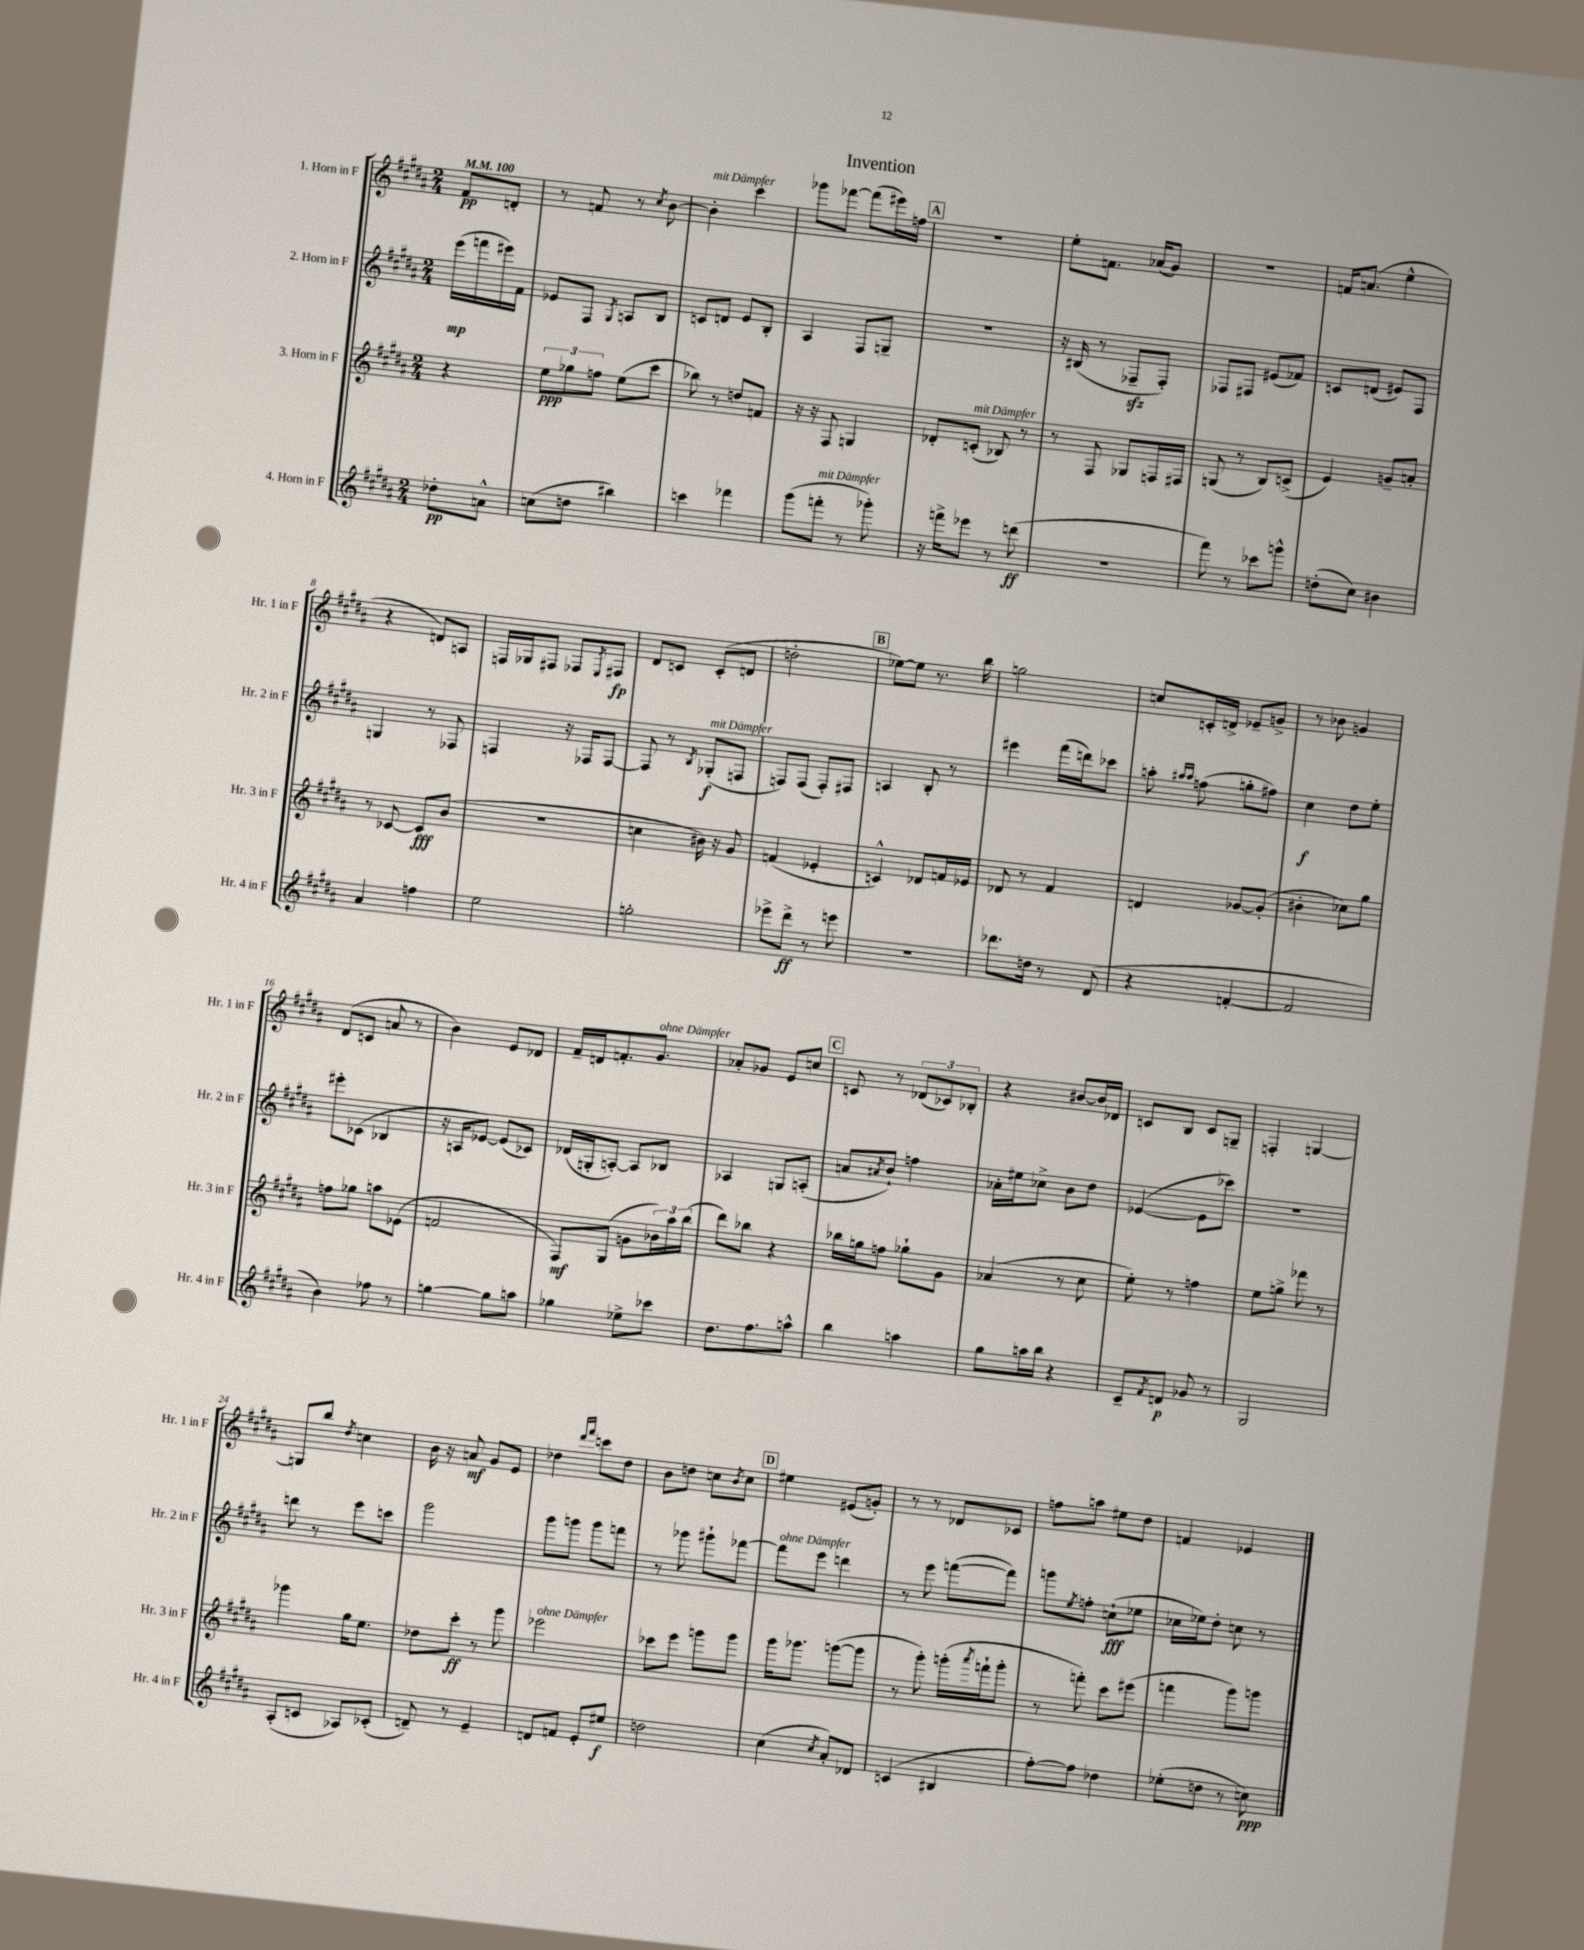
\header { title = "Invention" }
<<
\new StaffGroup <<
\new Staff = "s0" \with { instrumentName = "1. Horn in F" shortInstrumentName = "Hr. 1 in F" } {
    \clef treble \key b \major \numericTimeSignature \time 2/4 \partial 4 \tempo 4 = 100
    fis'8\pp d'8-. |
    r8 f'8 r8 \acciaccatura { cis''8 } b'8~ |
    b'4-.^\markup { \italic "mit Dämpfer" } cis'''4 |
    ges'''8 fes'''8~ fes'''8( eis'''16) f''16 |
    \mark \markup { \box "A" } r2 |
    e''8-. f'8. aes'16( gis'8) |
    r2 |
    f'16 a'8.( e''4-^ |
    r4 d'8) a8 |
    f16 ges16 fis8 fes8 \acciaccatura { e8 } fis8\fp |
    dis'8 c'8 c'8-.( d'8 |
    d''2-. |
    \mark \markup { \box "B" } ees''8~) ees''8 r8. b''16 |
    g''2 |
    c''8 c'16-. d'16-> ees'8-- g'8-> |
    r8 bes'8 g'4 |
    dis'8( c'8 a'8 r8 |
    b'4) e'8 des'8 |
    fis'16-- d'16 f'8.-. gis'8.^\markup { \italic "ohne Dämpfer" } |
    aes'8-. ges'8 e'8 c''8 |
    \mark \markup { \box "C" } c'8 r8 \tuplet 3/2 { des'8( ces'8) bes8-. } |
    r4 bis'8~ bis'16 des'16 |
    c'8 b8 c'8 g8-- |
    f4-. g4~ |
    g8 b''8 \acciaccatura { dis''8 } c''4 |
    b'16 r16 a'8\mf gis'8 e'8 |
    des''4 \grace { dis'''16 fis'''16 } c'''8 des''8 |
    b'8 d''8 c''8 \acciaccatura { b'8 } c''8 |
    \mark \markup { \box "D" } eis''4 eis'8( g'8-.) |
    r8 r8 des'8 ces'8 |
    f''8 a''8 eis''8 dis''8 |
    f'4 ees'4 \bar "|." |
}
\new Staff = "s1" \with { instrumentName = "2. Horn in F" shortInstrumentName = "Hr. 2 in F" } {
    \clef treble \key b \major \numericTimeSignature \time 2/4 \partial 4
    e'''16\mp( f'''16 eis'''16) fis'16 |
    ees'8 fis8 \acciaccatura { gis8 } a8 b8 |
    c'8 d'8 e'8 b8-. |
    ais4 fis8 g8-- |
    \mark \markup { \box "A" } R2 |
    r16 bis16( r8 fes8--\sfz fes8-.) |
    fes8 fis8 eis'8( fes'8) |
    c'8 d'8( eis'8) fis8 |
    g4 r8 fes8 |
    f4 r16 fes16 fes8~ |
    fes8 r8 \acciaccatura { b8 } ges8-.\f^\markup { \italic "mit Dämpfer" }( f8 |
    f8) f8( f8-.) fis8 |
    \mark \markup { \box "B" } a4 b8-. r8 |
    eis'''4 fis'''16( d'''16) ces'''8 |
    a''8-. \grace { ais''16 ais''16 } f''8( g''8-. fis''8) |
    cis''4\f dis''8 e''8-. |
    eis'''8-. ces'8( bes4 |
    r16 a16 ees'8~) ees'8( ces'8) |
    des'16( g16-. a8~-.) a8 bes8 |
    aes4 g8 a8-.( |
    \mark \markup { \box "C" } a'8 \acciaccatura { ais'8 } b'8-!) f''4 |
    aes'16-. eis''16 ces''8-> b'8 dis''8 |
    ees'4~( ees'8 ces'''8) |
    R2 |
    d'''8 r8 e'''8 c'''8 |
    gis'''2 |
    gis'''8 g'''8 g'''8 f'''8 |
    r8 ges'''8 gis'''8-! fes'''8~ |
    \mark \markup { \box "D" } fes'''8^\markup { \italic "ohne Dämpfer" } e'''8 d'''4 |
    r8 e'''8 f'''8~( f'''8) |
    g'''8 \acciaccatura { e''8 } f''8-. c''8-!\fff( ees''8 |
    ces''16 ees''16) dis''8-. c''8 r8 \bar "|." |
}
\new Staff = "s2" \with { instrumentName = "3. Horn in F" shortInstrumentName = "Hr. 3 in F" } {
    \clef treble \key b \major \numericTimeSignature \time 2/4 \partial 4
    r4 |
    \tuplet 3/2 { e''8\ppp ges''8 f''8 } e''8( cis'''8 |
    bes''8) r8 d''8 f'8 |
    r16 r16 fis8 g4 |
    \mark \markup { \box "A" } des'8-. c'8-.^\markup { \italic "mit Dämpfer" }( bes8) r8 |
    r8 fis8 ges8 f16 fis16 |
    g8( r8 b8) c'8->( |
    e'4) g'8-- a'8-. |
    r8 ces'8~ ces'8\fff b'8( |
    r2 |
    c''4 bis'16) r16 gis'8 |
    f'4( ees'4-. |
    \mark \markup { \box "B" } c'4-^) des'8 f'16 ees'16 |
    des'8 r8 fis'4 |
    d'4 ges'8~ ges'8-.( |
    bis'4-. ces''8) gis''8 |
    f''8 ges''8 a''8 ees'8( |
    f'2 |
    fis8\mf) gis8( g'8 \tuplet 3/2 { bes'16) ais''16 b''16( } |
    dis'''8) bes''8 r4 |
    \mark \markup { \box "C" } bes''16 g''16 f''8 ges''8-! gis'8 |
    aes'4( r8 cis''8 |
    e''8-.) r8 f''4 |
    e''8 g''8-> fes'''8 r8 |
    ges'''4 gis''16 e''8. |
    des''8 cis'''8-.\ff r8 gis'''8 |
    ees'''2^\markup { \italic "ohne Dämpfer" } |
    ces'''8 e'''8 g'''8 g'''8 |
    \mark \markup { \box "D" } gis'''16 ges'''8. g'''8~( g'''8 |
    r8 gis'''8-.) g'''16-.( \acciaccatura { ais'''8 } f'''16-! g'''8-. |
    r8 f'''8-.) cis'''8 eis'''8( |
    f'''4 gis'''8) g'''8 \bar "|." |
}
\new Staff = "s3" \with { instrumentName = "4. Horn in F" shortInstrumentName = "Hr. 4 in F" } {
    \clef treble \key b \major \numericTimeSignature \time 2/4 \partial 4
    des''8-.\pp a'8-^ |
    c''8( d''8 bis''4) |
    c'''4 fes'''4 |
    gis'''8( f'''8-.^\markup { \italic "mit Dämpfer" } r8 ges'''8-.) |
    \mark \markup { \box "A" } r16 f'''16-> ees'''8 r8 d'''8\ff( |
    R2 |
    fis'''8) r8 ces'''8 g'''8-^ |
    d''8-.( cis''8) bis'4 |
    ais'4 f''4 |
    e''2 |
    g''2-. |
    ees'''8-> dis'''8->\ff r8 e'''8 |
    \mark \markup { \box "B" } r2 |
    des'''8. d''16 r8 dis'8( |
    r4 f'4~-. |
    f'2 |
    b'4) fes''8 r8 |
    g''4~ g''8 a''8 |
    ges''4 ees''8-> ces'''8 |
    dis''8. fis''8. a''8-^ |
    \mark \markup { \box "C" } b''4 a''4 |
    gis''8 a''16 b''16 r4 |
    cis'8-- \acciaccatura { fis'8 } d'8\p ges'8 r8 |
    gis2 |
    ais8-.( c'8 aes8) ces'8-.( |
    d'8--) r8 e'4-- |
    d'8 f'8 e'8-. eis''8\f |
    d''2 |
    \mark \markup { \box "D" } cis''4( \acciaccatura { cis''8 } ais'8-.) des'8 |
    c'4( bis4 |
    fis''8~-.) fis''8 des''4 |
    ees''8-.( d''8 r8 c''8\ppp) \bar "|." |
}
>>
>>
